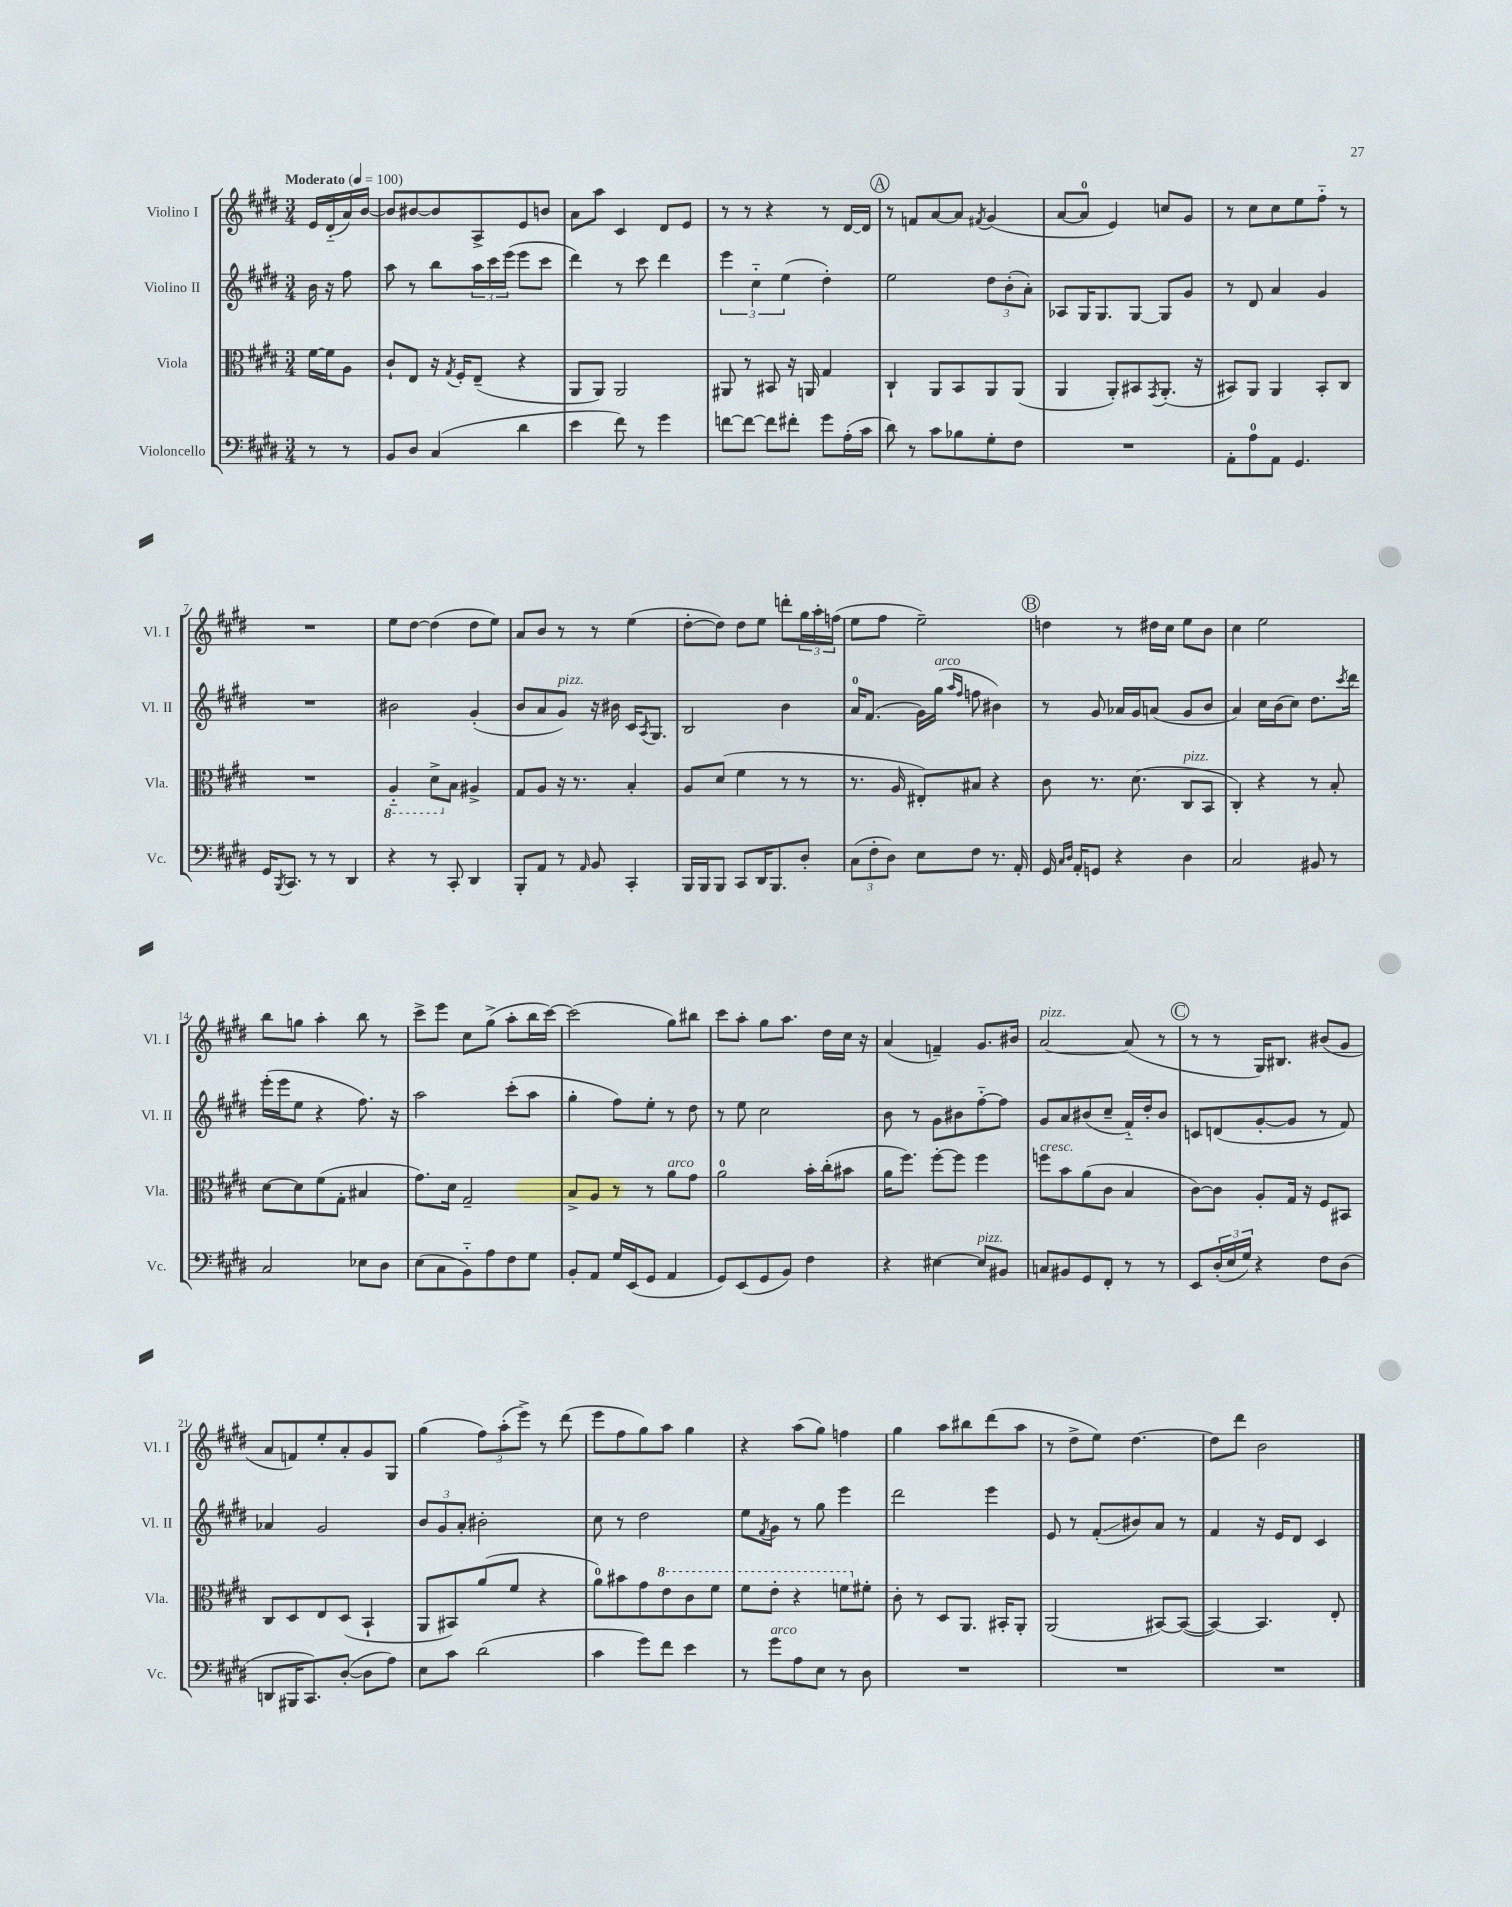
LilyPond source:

<<
\new StaffGroup <<
\new Staff = "s0" \with { instrumentName = "Violino I" shortInstrumentName = "Vl. I" } {
    \clef treble \key e \major \numericTimeSignature \time 3/4 \partial 4 \tempo "Moderato" 4 = 100
    e'16 dis'16-_( a'16) b'16~ |
    b'8 bis'8~ bis'8 a8-> e'8 b'8 |
    a'8 a''8 cis'4 dis'8 e'8 |
    r8 r8 r4 r8 dis'16~ dis'16 |
    \mark \markup { \circle "A" } r8 f'8 a'8~ a'8 \acciaccatura { fis'8 } gis'4( |
    a'8~ a'8-0 e'4) c''8 gis'8 |
    r8 cis''8 cis''8 e''8 fis''8-_ r8 |
    R2. |
    e''8 dis''8~ dis''4( dis''8 e''8) |
    a'8 b'8 r8 r8 e''4( |
    dis''8~-. dis''8) dis''8 e''8 d'''8-. \tuplet 3/2 { gis''16 a''16-. f''16( } |
    e''8 fis''8 e''2--) |
    \mark \markup { \circle "B" } d''4 r8 dis''16 cis''16 e''8 b'8 |
    cis''4 e''2 |
    b''8 g''8 a''4-. b''8 r8 |
    cis'''8-> e'''8 cis''8 gis''8->( a''8-. b''16 cis'''16~) |
    cis'''2( gis''8) bis''8 |
    cis'''8 a''8-. gis''8 a''8. dis''16 cis''16 r16 |
    a'4( f'4--) gis'8. bis'16 |
    a'2~^\markup { \italic "pizz." } a'8( r8 |
    \mark \markup { \circle "C" } r8 r8 gis16) bis8. bis'8( gis'8 |
    a'8 f'8) e''8-. a'8-. gis'8 gis8 |
    gis''4( \tuplet 3/2 { fis''8) a''8-.( e'''8->) } r8 dis'''8( |
    e'''8 fis''8 gis''8) a''8 gis''4 |
    r4 a''8( gis''8) f''4 |
    gis''4 a''8 bis''8 dis'''8( a''8 |
    r8 dis''8-> e''8) dis''4.~ |
    dis''8 dis'''8 b'2 \bar "|." |
}
\new Staff = "s1" \with { instrumentName = "Violino II" shortInstrumentName = "Vl. II" } {
    \clef treble \key e \major \numericTimeSignature \time 3/4 \partial 4
    b'16 r16 fis''8 |
    a''8 r8 b''8 \tuplet 3/2 { a''16 cis'''16 e'''16( } e'''8 cis'''8 |
    dis'''4) r8 cis'''8 dis'''4 |
    \tuplet 3/2 { e'''4 cis''4-_ e''4( } dis''4-.) |
    \mark \markup { \circle "A" } e''2 \tuplet 3/2 { dis''8 b'8-.( a'8-.) } |
    aes8 gis16 gis8. gis8~ gis8 gis'8 |
    r8 dis'8 a'4 gis'4 |
    R2. |
    bis'2 gis'4-.( |
    b'8 a'8 gis'8^\markup { \italic "pizz." }) r16 bis'16 cis'16 \acciaccatura { a8 } gis8. |
    b2 b'4 |
    a'16-0 fis'8.( gis'16) gis''16^\markup { \italic "arco" }( \grace { a''16 fis''16 } f''8 bis'4) |
    \mark \markup { \circle "B" } r8 gis'8 aes'16 gis'16 a'8( gis'8 b'8 |
    a'4) cis''16 b'16( cis''8) dis''8. \acciaccatura { cis'''8 } dis'''16 |
    e'''16-.( e'''16 e''8 r4 fis''8.) r16 |
    a''2 cis'''8-.( a''8 |
    gis''4-. fis''8) e''8-. r8 dis''8 |
    r8 e''8 cis''2 |
    b'8 r8 gis'8 bis'8 fis''8~-_ fis''8 |
    gis'8 a'8 bis'8( cis''8-- fis'16-_) dis''16-. bis'8 |
    \mark \markup { \circle "C" } c'8 d'8( gis'8~-. gis'8 r8 fis'8) |
    aes'4 gis'2 |
    \tuplet 3/2 { b'8 gis'8 a'8-. } bis'2-. |
    cis''8 r8 dis''2 |
    e''8 \acciaccatura { fis'8 } gis'8 r8 gis''8 e'''4 |
    dis'''2 e'''4 |
    e'8 r8 fis'8-.\glissando( bis'8) a'8 r8 |
    fis'4 r16 e'16 dis'8 cis'4 \bar "|." |
}
\new Staff = "s2" \with { instrumentName = "Viola" shortInstrumentName = "Vla." } {
    \clef alto \key e \major \numericTimeSignature \time 3/4 \partial 4
    fis'16~ fis'16 a8 |
    cis'8-! e8 r16 \acciaccatura { gis8 } fis16-. e8--( r4 |
    a,8 a,8) a,2 |
    ais,8 r8 bis,8 r16 a,16 gis4 |
    \mark \markup { \circle "A" } cis4-! a,8 b,8 a,8 a,8( |
    a,4 a,8-.) bis,8 \acciaccatura { gis,8 } a,8.-.( r16 |
    bis,8) a,8 a,4 bis,8-. cis8 |
    R2. |
    \ottava #-1 a,4-_ dis8-> \ottava #0 b8 ais4-> |
    gis8 a8 r16 r8. b4-. |
    a8 dis'8( fis'4 r8 r8 |
    r8. a16 eis8-.) bis8 r4 |
    \mark \markup { \circle "B" } cis'8 r8. dis'8.( cis8^\markup { \italic "pizz." } b,8 |
    cis4-.) r4 r8 b8-. |
    dis'8~ dis'8 fis'8( gis8-. bis4 |
    gis'8.) dis'16 gis2-- |
    b8-> a8 r8 r8 a'8^\markup { \italic "arco" } gis'8 |
    a'2-0 b'16-. cis''16-.( bis'8 |
    a'16 fis''8.) fis''8~-. fis''8 fis''4 |
    f''8^\markup { \italic "cresc." } b'8 a'8( cis'8 b4 |
    \mark \markup { \circle "C" } cis'8~) cis'8 a8-. gis16 r16 fis8 bis,8 |
    cis8 dis8 e8 dis8( b,4-! |
    a,8 bis,8) a'8( fis'8 r4 |
    a'8-0) bis'8 gis'8 \ottava #1 e''8 cis''8 fis''8 |
    fis''8 e''8-. r4 f''8 \ottava #0 fis'!8-. |
    cis'8-. r8 dis8 a,8. bis,16-. a,8-. |
    a,2( bis,8~) bis,8~( |
    bis,4~) bis,4. e8-. \bar "|." |
}
\new Staff = "s3" \with { instrumentName = "Violoncello" shortInstrumentName = "Vc." } {
    \clef bass \key e \major \numericTimeSignature \time 3/4 \partial 4
    r8 r8 |
    b,8 dis8 cis4( dis'4 |
    e'4 fis'8) r8 gis'4 |
    f'8~ f'8~ f'8 fis'8-. gis'8 a16-.( cis'16 |
    \mark \markup { \circle "A" } dis'8) r8 cis'8 bes8 gis8-. fis8 |
    R2. |
    a,8-. a8-0 a,8 gis,4. |
    gis,16 \acciaccatura { b,,8 } cis,8. r8 r8 dis,4 |
    r4 r8 cis,8-. dis,4 |
    b,,8-. a,8 r8 \grace { a,16 } b,8 cis,4-. |
    b,,16 b,,16 b,,8 cis,8 dis,16 b,,8. dis8-. |
    \tuplet 3/2 { cis8( fis8-. dis8) } e8 fis8 r8. a,16-. |
    \mark \markup { \circle "B" } gis,16 \grace { cis16 dis16 } a,16-. g,8 r4 dis4 |
    cis2 bis,8 r8 |
    cis2 ees8 dis8 |
    e8( cis8 b,8-_) a8 fis8 gis8 |
    b,8-. a,8 gis16 e,16( gis,8 a,4 |
    gis,8) e,8( gis,8 b,8) fis4 |
    r4 eis4~ eis8^\markup { \italic "pizz." } bis,8 |
    c8 bis,8 gis,8 fis,8-. r8 r8 |
    \mark \markup { \circle "C" } e,8 \tuplet 3/2 { dis16-.( e16 gis16) } r4 fis8 dis8( |
    d,8 bis,,16 cis,8.) dis8~-.( dis8 a8) |
    e8 cis'8 dis'2( |
    cis'4 gis'8) fis'8 e'4 |
    r8 gis'8^\markup { \italic "arco" } a8 e8 r8 dis8 |
    R2. |
    R2. |
    R2. \bar "|." |
}
>>
>>
